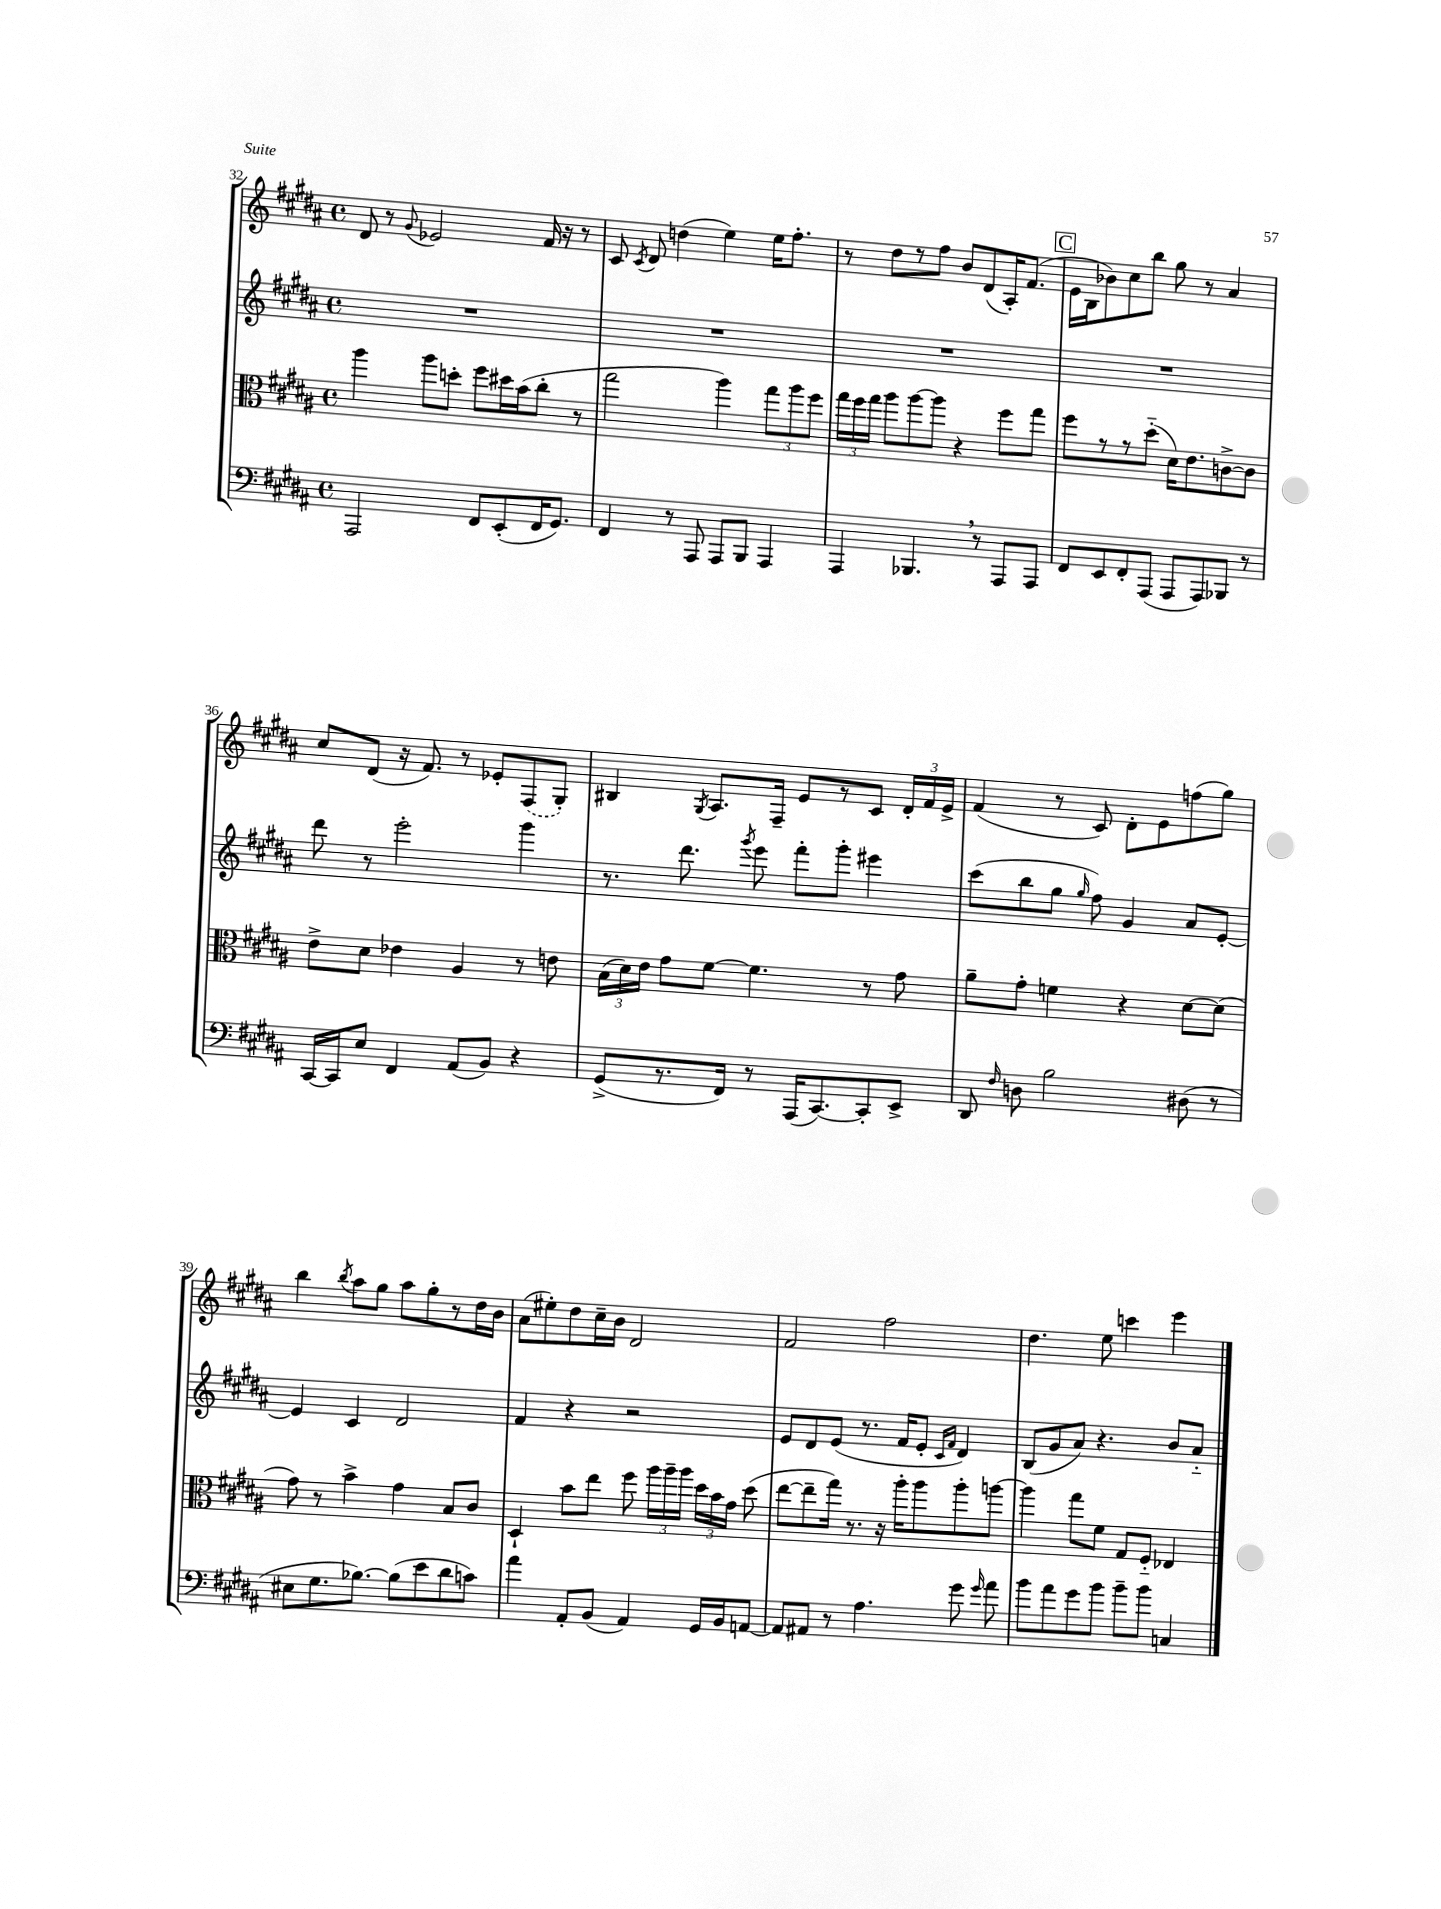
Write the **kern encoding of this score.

**kern	**kern	**kern	**kern
*staff4	*staff3	*staff2	*staff1
*clefF4	*clefC3	*clefG2	*clefG2
*k[f#c#g#d#a#]	*k[f#c#g#d#a#]	*k[f#c#g#d#a#]	*k[f#c#g#d#a#]
*M4/4	*M4/4	*M4/4	*M4/4
*met(c)	*met(c)	*met(c)	*met(c)
2AAA#	4aa#	1r	8d#
.	.	.	8r
.	.	.	8qqg#
.	8aa#	.	2e-
.	8dd'	.	.
8FF#	8ff#	.	.
(8EE'	16dd#	.	.
.	(16b	.	.
16FF#	8cc#'	.	16f#
8.GG#)	.	.	16r
.	8r	.	8r
=	=	=	=
4FF#	2gg#	1r	8c#
.	.	.	8qc#
.	.	.	8d#
8r	.	.	(4dd
8AAA#	.	.	.
8AAA#	4aa#)	.	4ee)
8BBB	.	.	.
4AAA#	12gg#	.	16ee
.	.	.	8.ff#'
.	12aa#	.	.
.	12ff#	.	.
=	=	=	=
4AAA#	24gg#	1r	8r
.	24ff#	.	.
.	24gg#	.	.
.	8aa#	.	8dd#
4.BBB-	[8aa#	.	8r
.	8aa#]	.	8ff#
.	4r	.	8b
8r	.	.	(8d#
8AAA#	8ff#	.	16A#')
.	.	.	(8.f#
8AAA#	8gg#	.	.
=	=	=	=
8FF#	8ff#	1r	16e
.	.	.	16B
8EE	8r	.	8b-)
8FF#'	8r	.	8cc#
(8AAA#	(8dd#'~	.	8bb
8AAA#	16d#)	.	8gg#
.	8.e	.	.
8AAA#)	.	.	8r
8BBB-	[8c^	.	4a#
8r	8c]	.	.
=	=	=	=
[16CC#	8e^	8ddd#	8cc#
16CC#]	.	.	.
8E	8d#	8r	(8d#
4FF#	4e-	2eee'	16r
.	.	.	8.f#)
(8AA#	4A#	.	8r
8BB)	.	.	8e-'
4r	8r	4ggg#	(8F#
.	8e	.	8G#')
=	=	=	=
(8GG#^	(24B	8.r	4B#
.	24d#)	.	.
.	24e	.	.
8.r	8g#	.	.
.	.	8.ddd#	.
.	.	.	8qG#
.	[8f#	.	8.A#
16FF#)	.	.	.
.	.	8qggg#	.
8r	4.f#]	8eee	.
.	.	.	16F#~
(16AAA#	.	8fff#'	8e
[8.CC#)	.	.	.
.	.	8ggg#'	8r
8CC#']	8r	4eee#	8c#
8EE^	8g#	.	24d#'
.	.	.	24f#
.	.	.	24e^
=	=	=	=
8DD#	8a#~	(8ccc#	(4f#
16qqF#	.	.	.
8D	8g#'	8bb	.
2B	4f	8gg#	8r
.	.	16qqgg#	.
.	.	8ff#)	8c#)
.	4r	4g#	8d#'
.	.	.	8e
(8D#	[8d#	8a#	(8ff
8r	(8d#]	[8e'	8gg#)
=	=	=	=
8E#	8g#)	4e]	4bb
8.G#	8r	.	.
.	.	.	8qbb
.	4b^	4c#	8aa#
[8.B-)	.	.	.
.	.	.	8gg#
(8B-]	4g#	2d#	8aa#
8e	.	.	8gg#'
8d#	8B	.	8r
8c)	8c#	.	16dd#
.	.	.	16b
=	=	=	=
4a#	4D#`	4f#	(8a#
.	.	.	8ee#')
8AA#'	8b	4r	8dd#
(8BB	8ee	.	16cc#~
.	.	.	16b
4AA#)	8ff#	2r	2d#
.	24aa#	.	.
.	24aa#~	.	.
.	24aa#	.	.
16GG#	24dd#	.	.
.	24b	.	.
16BB	.	.	.
.	24g#	.	.
[8AA	(8dd#	.	.
=	=	=	=
8AA]	[8ee	8e	2f#
8AA#	8ee~]	8d#	.
8r	16gg#)	(8e	.
.	8.r	.	.
4.A#	.	8.r	.
.	16r	.	2ff#
.	16aa#'	16f#	.
.	8aa#	8e'	.
.	.	16qqc#	.
.	.	16qqf#	.
8g#	8aa#'	4d#)	.
16qqg#	.	.	.
8a#	[8aa	.	.
=	=	=	=
8b	4aa]	(8B	4.dd#
8a#	.	8g#	.
8g#	8gg#	8a#)	.
8b	8f#	4.r	8ee
8b~	8G#	.	4ccc
8b	8F#'~	.	.
4C	4E-	8b	4eee
.	.	8a#'~	.
==	==	==	==
*-	*-	*-	*-
